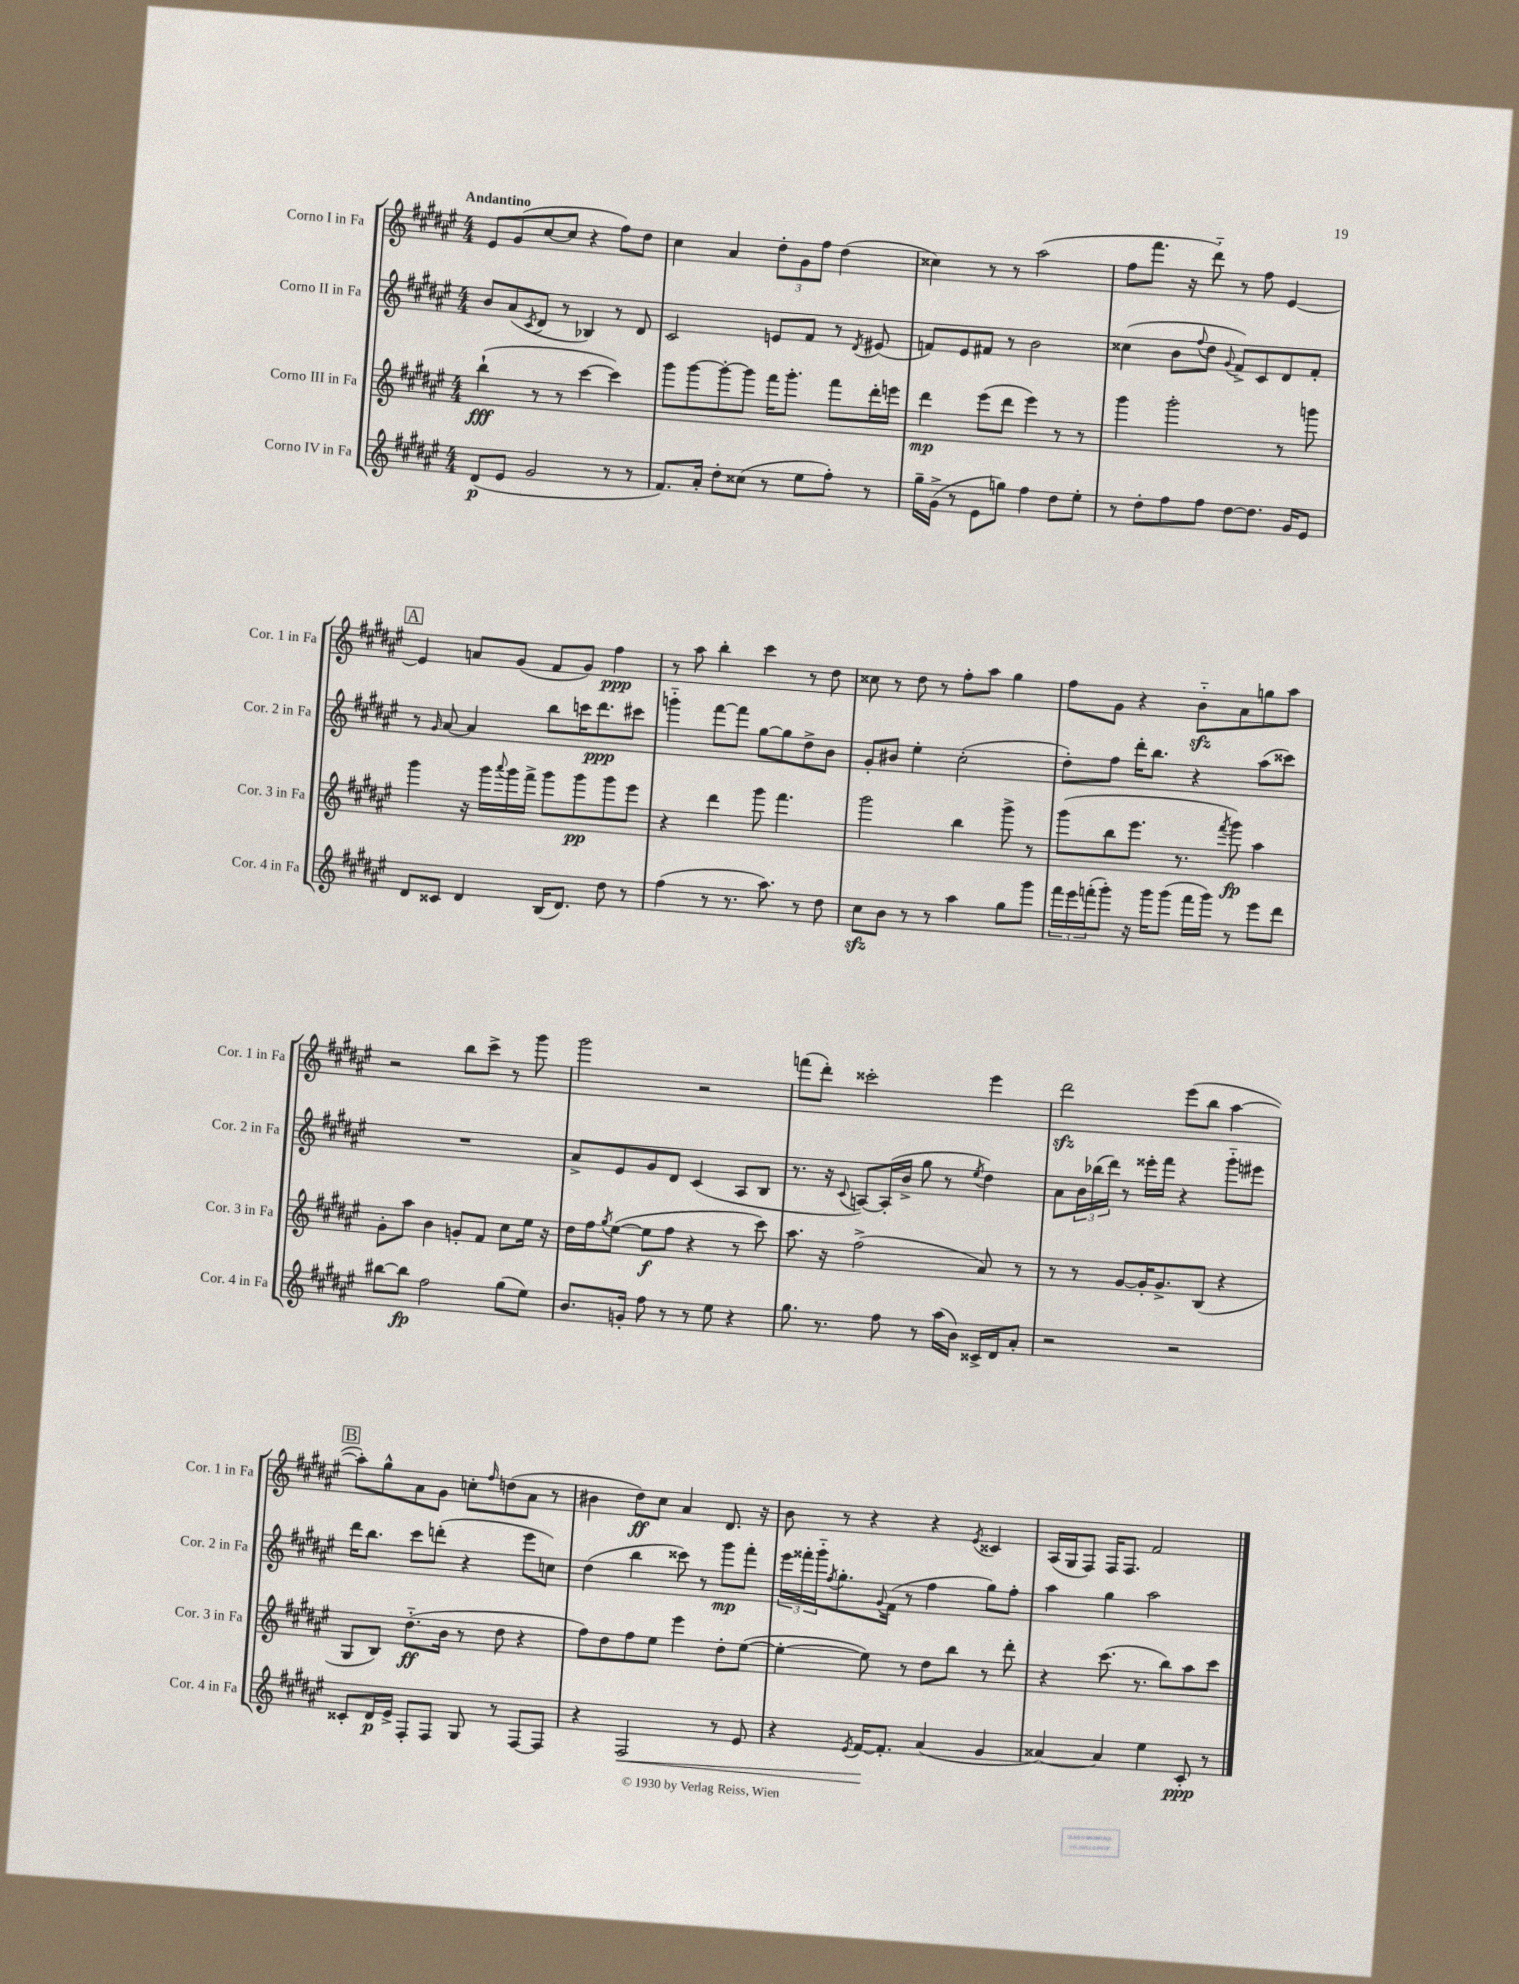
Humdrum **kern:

**kern	**kern	**kern	**kern
*staff4	*staff3	*staff2	*staff1
*clefG2	*clefG2	*clefG2	*clefG2
*k[f#c#g#d#a#e#]	*k[f#c#g#d#a#e#]	*k[f#c#g#d#a#e#]	*k[f#c#g#d#a#e#]
*M4/4	*M4/4	*M4/4	*M4/4
(8d#	(4bb`	8b	8e#
8e#	.	(8a#	(8g#
.	.	8qc#	.
2g#	8r	8d#	[8cc#
.	8r	8r	8cc#]
.	[4ccc#	4B-)	4r
8r	4ccc#])	8r	8ff#)
8r	.	8d#	8dd#
=	=	=	=
8.f#)	8ggg#	2c#	4cc#
.	[8ggg#	.	.
16a#'	.	.	.
8dd#'	8ggg#'_	.	4a#
(8cc##	8ggg#]	.	.
8r	16fff#	8e	12dd#'
.	8.ggg#'	.	.
.	.	.	12g#
8ee#	.	8f#	.
.	.	.	12ff#
8ff#')	8fff#	8r	(4dd#
.	.	8qd#	.
8r	16ddd#'	(8e#	.
.	16eee	.	.
=	=	=	=
16gg#~	4ddd#	8f)	4cc##)
(16g#^	.	.	.
8r	.	8e#	.
8e#	(8eee#	8f#	8r
8gg)	8ddd#	8r	8r
4ff#	4eee#)	2b	(2aa#
8dd#	8r	.	.
8ee#'	8r	.	.
=	=	=	=
8r	4ggg#	(4cc##	8ff#
8dd#'	.	.	8.fff#
8ff#	2ggg#'	8b	.
.	.	.	16r
.	.	8qqff#	.
8ff#	.	8dd#	8ddd#'~)
.	.	8qqg#	.
[8dd#	.	8f#^)	8r
8.dd#]	.	8c#	8ff#
.	8r	8d#	[4e#
16g#	.	.	.
8e#	8ggg	8f#'	.
=	=	=	=
8d#	4ggg#	8r	4e#]
.	.	16qqg#	.
8c##	.	[8a#	.
4d#	16r	4a#]	8a
.	16ggg#	.	.
.	8qqaaa#	.	.
.	16ggg#	.	(8g#
.	16fff#^	.	.
(16B	8ggg#	8bb	8f#
8.d#)	.	.	.
.	8ggg#	16ccc	8g#)
.	.	8.ddd#	.
8dd#	8ggg#	.	4ff#
8r	8eee#	8ccc#	.
=	=	=	=
(4ff#	4r	4ggg'~	8r
.	.	.	8aa#
8r	4ddd#	[8fff#	4bb'
8.r	.	8fff#]	.
.	8ggg#	[8gg#	4ccc#
8.aa#)	.	.	.
.	4.fff#	8gg#]	.
8r	.	8dd#^	8r
8dd#	.	8b	8dd#
=	=	=	=
8cc#	2ggg#	8g#'	8cc##
8b	.	8b#	8r
8r	.	4ee#'	8dd#
8r	.	.	8r
4aa#	4bb	(2cc#'	8ff#'
.	.	.	8aa#
8gg#	8ggg#^	.	4gg#
8ggg#	8r	.	.
=	=	=	=
24fff#	(8ggg#	8dd#')	8ff#
24eee#	.	.	.
(24fff'	.	.	.
8ggg#')	8bb	8ff#	8g#
16r	8.eee#	16ddd#'	4r
16ggg#	.	8.bb	.
(8ggg#	.	.	.
.	8.r	.	.
16fff	.	4r	8b'~
16ggg#)	.	.	.
.	8qfff#	.	.
8r	8ggg#)	.	8a#
8eee#	4aa#	(8aa#	8gg
8ddd#	.	8ccc##)	8aa#
=	=	=	=
[8bb#	8g#'	1r	2r
8bb#]	8aa#	.	.
2ff#	4b	.	.
.	8g'	.	8bb
.	8f#	.	8ccc#^
(8gg#	8cc#	.	8r
8ee#)	16ee#	.	8ggg#
.	16r	.	.
=	=	=	=
8.b	16dd#	8a#^	2ggg#
.	16ff#	.	.
.	8qgg#	.	.
.	([8ee#	8e#	.
16g'	.	.	.
8ff#	8ee#]	8g#	.
8r	8ff#	8d#	.
8r	4r	(4c#	2r
8ee#	.	.	.
4r	8r	8A#	.
.	8ccc#)	8B	.
=	=	=	=
8.gg#	8.aa#	8.r	(8fff
.	.	.	8ddd#')
8.r	16r	16r	.
.	.	8qqc#	.
.	(2ff#^	[8A)	2ccc##'
8ff#	.	(16A']	.
.	.	16b^	.
8r	.	8gg#	.
(16aa#	.	8r	.
16b)	.	.	.
.	.	8qee#	.
16c##^	8a#)	4dd#)	4eee#
16d#	.	.	.
8a#'	8r	.	.
=	=	=	=
2r	8r	8a#	2ddd#
.	8r	24b	.
.	.	(24bb-	.
.	.	24ddd#)	.
.	[8g#	8r	.
.	16g#']	16eee##'	.
.	8.g#^	16fff#	.
2r	.	4r	(8eee#
.	(8B	.	8bb
.	4r	8ggg#'~	[4aa#
.	.	8eee#	.
=	=	=	=
8c##'	8G#	16ddd#	8aa#'])
.	.	8.bb	.
16d#	8B)	.	8gg#^^
16e#^	.	.	.
8F#'	(8.dd#'~	8ccc#	8a#
8F#	.	(8ddd'	8g#
.	16b	.	.
8G#	8r	4r	8cc'
.	.	.	16qqff#
8r	8dd#	.	(8dd
[8F#	4r	8eee#	8a#
8F#]	.	8cc)	8r
=	=	=	=
4r	8ff#)	(4dd#	4b#
.	8dd#	.	.
2F#	8ff#	4bb	8dd#)
.	8ee#	.	8cc#
.	4eee#	8ccc##)	4a#
.	.	8r	.
8r	8dd#'	8ggg#	8.d#
8e#	([8ee#	8fff#'	.
.	.	.	16r
=	=	=	=
4r	4ee#'_	24eee#	8b
.	.	24fff##'	.
.	.	24ggg#'~	.
.	.	8qff#	.
.	.	8.gg#'	8r
8qe#	.	.	.
[16f#	8ee#])	.	4r
.	.	8qqg#	.
8.f#']	.	(16f#	.
.	8r	8r	.
(4a#	8dd#	4ff#	4r
.	8bb	.	.
.	.	.	8qe#
4g#	8r	8gg#)	4c##
.	8ddd#'	8ff#'	.
=	=	=	=
[4a##)	4r	4aa#	(16A#
.	.	.	16G#
.	.	.	8F#)
4a##]	(8.ccc#	4gg#	16F#
.	.	.	8.F#
.	8.r	.	.
4ee#	.	2aa#	2f#
.	8bb)	.	.
8c#'	8aa#	.	.
8r	8ccc#	.	.
==	==	==	==
*-	*-	*-	*-
